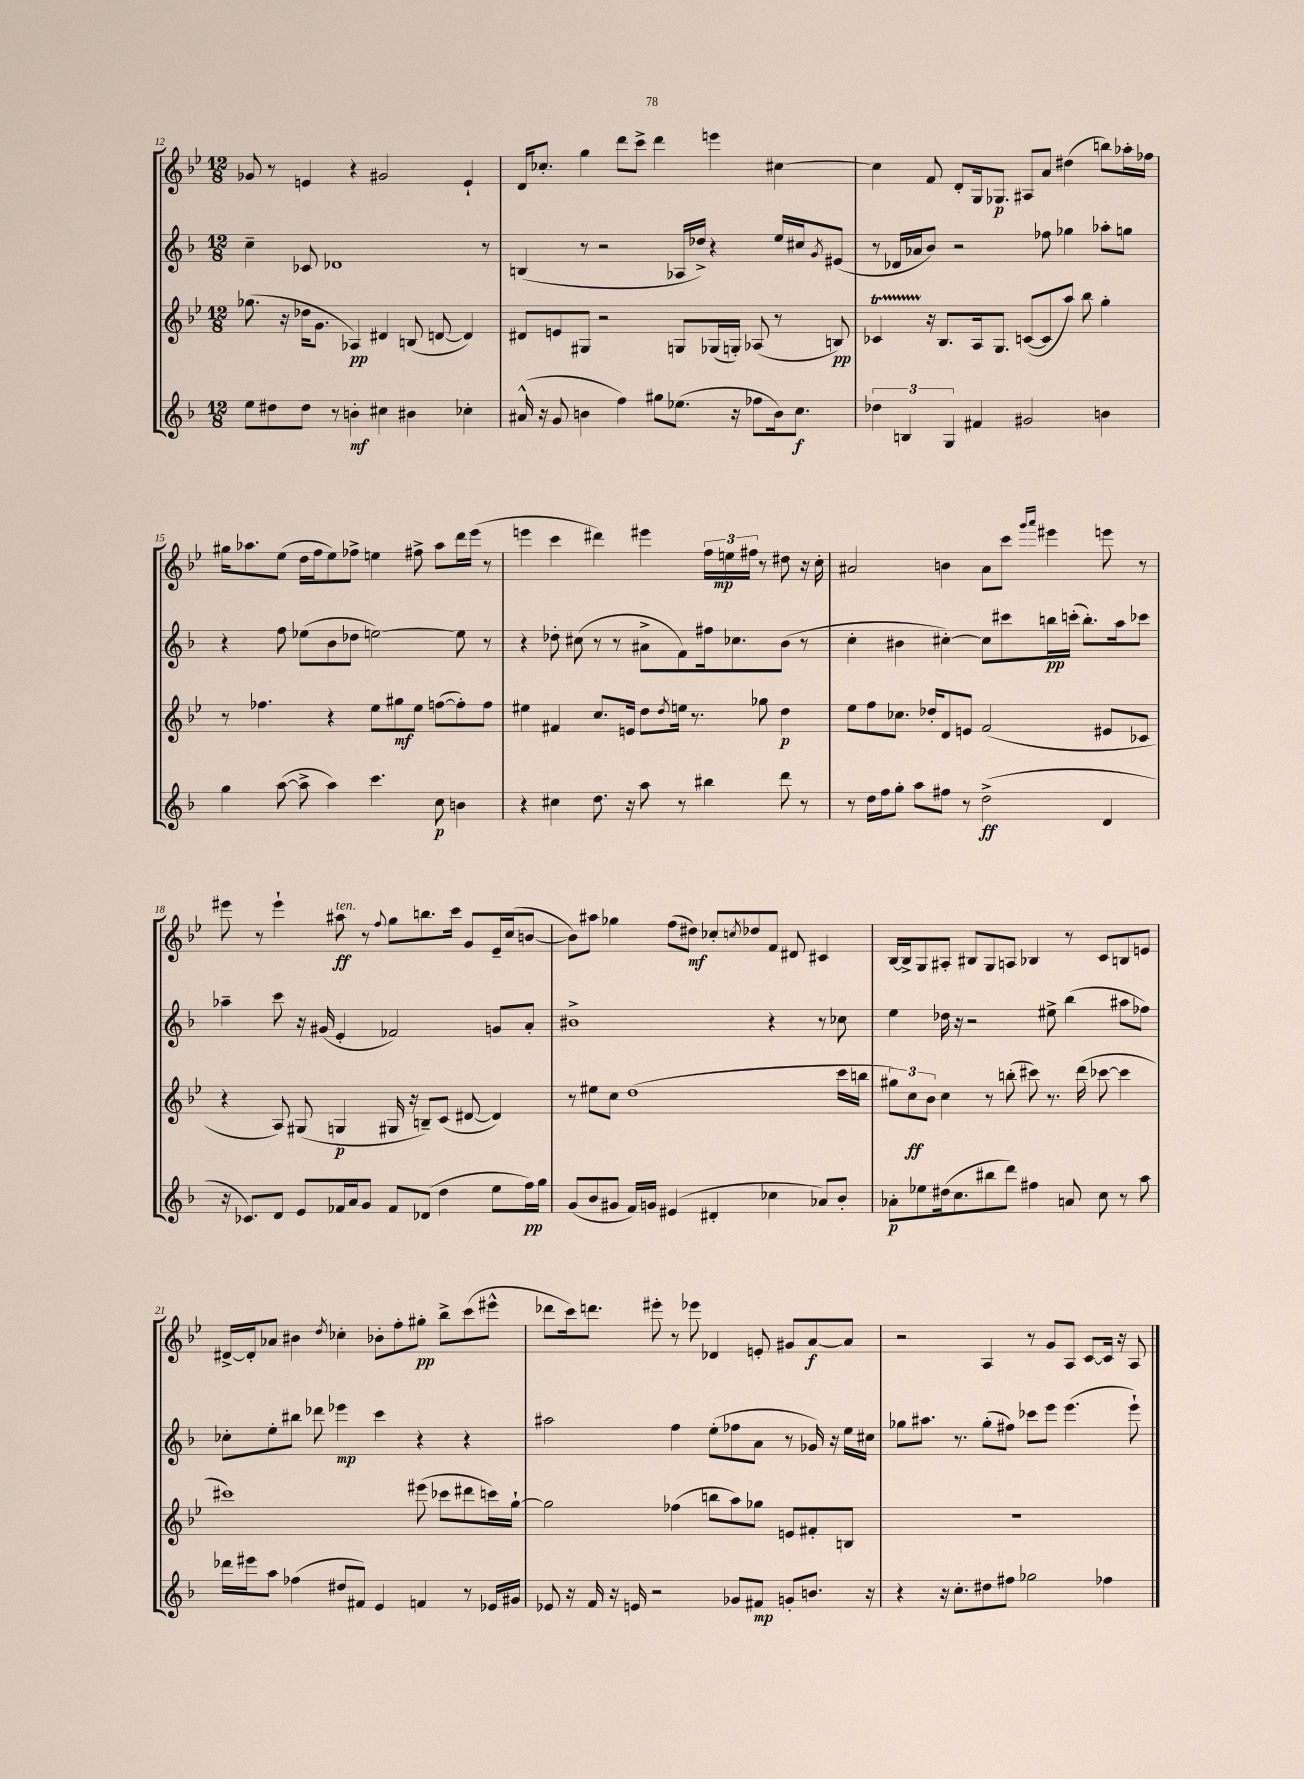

**kern	**kern	**kern	**kern
*staff4	*staff3	*staff2	*staff1
*clefG2	*clefG2	*clefG2	*clefG2
*k[b-]	*k[b-e-]	*k[b-]	*k[b-e-]
*M12/8	*M12/8	*M12/8	*M12/8
8ee	(8.gg-	4cc~	8g-
8dd#	.	.	8r
.	16r	.	.
8dd#	16dd-	8c-	4e
.	8.g	.	.
8r	.	1d-	.
4b'	4A-)	.	4r
4cc#	4d#	.	2g#
4b#	(8B	.	.
.	[8d	.	.
4cc-'	4d])	.	4e`
.	.	8r	.
=	=	=	=
(16a#^^	8d#	(4B	16d
16r	.	.	8.cc-'
8g	8e	.	.
4b	8G#	8r	4gg
.	2r	2r	.
4ff)	.	.	8ddd
.	.	.	8ccc^
8gg#	.	.	4ddd
(8.ee-	8G	16A-	.
.	.	16dd-^)	.
.	(16G-	4r	4eee
16r	16G')	.	.
8ff-	(8A-	.	.
16b)	8r	16ee	[4cc#
8.cc	.	16cc#	.
.	.	8qg	.
.	8B)	(8e#	.
=	=	=	=
6dd-	4c-	8r	4cc#]
.	.	16d-	.
6B	.	.	.
.	.	16a-	.
.	16r	8b-)	8f
.	8.B-	.	.
6G	.	.	.
.	.	2r	8d'
4f#	16A	.	16G
.	8.G	.	8.G-
2g#	([8c	.	8A#
.	8c]	8ff-	8a
.	8aa)	4gg-	(4dd#
.	8bb-	.	.
4b	4gg'	8aa-'	8bb)
.	.	8gg	16aa-'
.	.	.	16ff-
=	=	=	=
4gg	8r	4r	16gg#
.	.	.	8.aa-
.	4.ff-	.	.
([8aa	.	8ff	(8ee-
8aa^]	.	(8ee-	16dd
.	.	.	16ff
4aa)	4r	8b-	8ee-)
.	.	8dd-	8ff-^
4.ccc	8ee-	[2ee)	4ee
.	8gg#	.	.
.	8ee-	.	8ff#^
8cc	([8ff	.	8aa-
4b	8ff'])	8ee]	16ddd
.	.	.	(16eee-
.	8ff	8r	8r
=	=	=	=
4r	4ee#	4r	4eee
4cc#	4f#	8dd-'	4ccc
.	.	(8cc#	.
8.dd	8.cc	8r	4ddd#)
.	.	8r	.
16r	16e	.	.
8aa	8dd	8a#^	4eee#
.	8qdd	.	.
8r	16ee	8f)	.
.	8.r	.	.
4bb#	.	16ff#	24ff
.	.	.	24ee
.	.	8.cc-	.
.	.	.	24ff#
.	8gg-	.	8r
8ddd	4dd	(8b-	8dd#
8r	.	8r	16r
.	.	.	16cc'
=	=	=	=
8r	8ee-	4cc'	2a#
16dd	8ff	.	.
16ff	.	.	.
8gg'	8.cc-	4b#	.
8aa	.	.	.
.	16dd-'	.	.
8ff#	8d	[4cc#')	4b
8r	8e	.	.
(2dd^	(2f	8cc#]	8a#
.	.	8ccc#	8ccc
.	.	.	16qqggg
.	.	.	16qqaaa
.	.	16bb	4eee#
.	.	(16ccc'	.
.	.	8.bb')	.
4d	8e#	.	8eee
.	.	16aa	.
.	8c-	8ccc-	8r
=	=	=	=
16r	4r	4aa-~	8eee#
8.c-)	.	.	.
.	.	.	8r
8d	8A)	8ccc	4eee#`
8e	(8G#	16r	.
.	.	(16g#	.
16f-	4G	4e'	8aa#
16a	.	.	.
8g	.	.	8r
.	.	.	8qqff
8f-	16G#	2f-)	8gg
.	16r	.	.
(8d-	8B~)	.	8.bb
4dd	(8c	.	.
.	.	.	16ccc
.	[8d#	.	8g
8ee	4d#])	8g	16e-~
.	.	.	(16cc
16ff)	.	8a'	[8b
16gg	.	.	.
=	=	=	=
(8g	8r	1b#^	8b])
8b-	8ee#	.	8aa#
8g#	8cc	.	4gg-
16f)	(1dd	.	.
16g	.	.	.
(4e#	.	.	(8ff
.	.	.	8dd#)
4d#'	.	.	8cc-'
.	.	.	8qcc
.	.	.	8dd-
4cc-	.	4r	8f
.	.	.	8d#
8a-)	.	8r	4c#
8b-'	16ccc	8cc-	.
.	16bb	.	.
=	=	=	=
8a-'	12gg#)	4ee	[16B-
.	.	.	16B-^]
.	12cc	.	.
8ee-	.	.	8G
.	12b-	.	.
(16dd#	4cc	16dd-	8A#'
8.cc	.	16r	.
.	.	2r	8B#
8bb#	8r	.	8G
8ddd)	(8bb'	.	8A
4ff#	8ccc#)	.	4B-
.	8.r	8ee#^	.
8a	.	(4bb-	8r
.	(16ddd	.	.
8cc	[8ccc-	.	8c
8r	4ccc-]	8aa#	8B
8aa	.	8ff-)	8e
=	=	=	=
16ddd-	1ccc#)	8cc-'	[16d#^
16eee#	.	.	16d#']
8aa	.	8ee'	8a-
(4ff-	.	8bb#	4b#
.	.	8ddd-	.
.	.	.	8qdd
8dd#	.	4eee-	4cc-'
8f#)	.	.	.
4e	.	4ccc	8b-'
.	.	.	8ff'
4f	(8eee#	4r	8gg#'
.	8ccc-	.	8bb-^
8r	8ddd#	4r	(8ccc
16e-	16ccc)	.	8eee#^^
16g#	[16gg`	.	.
=	=	=	=
8e-	2gg]	2aa#	8ddd-
16r	.	.	16ccc)
16f	.	.	8.ddd
16r	.	.	.
16e	.	.	.
2r	.	.	8eee#'
.	(4ff-	4ff	8r
.	.	.	8eee-
.	8bb	(8ee'	4d-
8g-	8aa)	8ff-	.
8f#	8gg-	8a	8e'
8g'	8e	8r	8g#
8.b	8f#'	16g-)	[8a
.	.	16r	.
.	8B	16ee	8a]
16r	.	16cc#	.
=	=	=	=
4r	1.r	8gg-	2r
.	.	8.aa#	.
16r	.	.	.
8.cc'	.	8.r	.
8dd#	.	(8gg-'	4A
8ff#	.	8ff#)	.
2gg-	.	8ccc-	8r
.	.	8eee	8g
.	.	(4.eee	8A
.	.	.	[8c
4ff-	.	.	16c]
.	.	.	16r
.	.	8eee`)	8A
==	==	==	==
*-	*-	*-	*-
